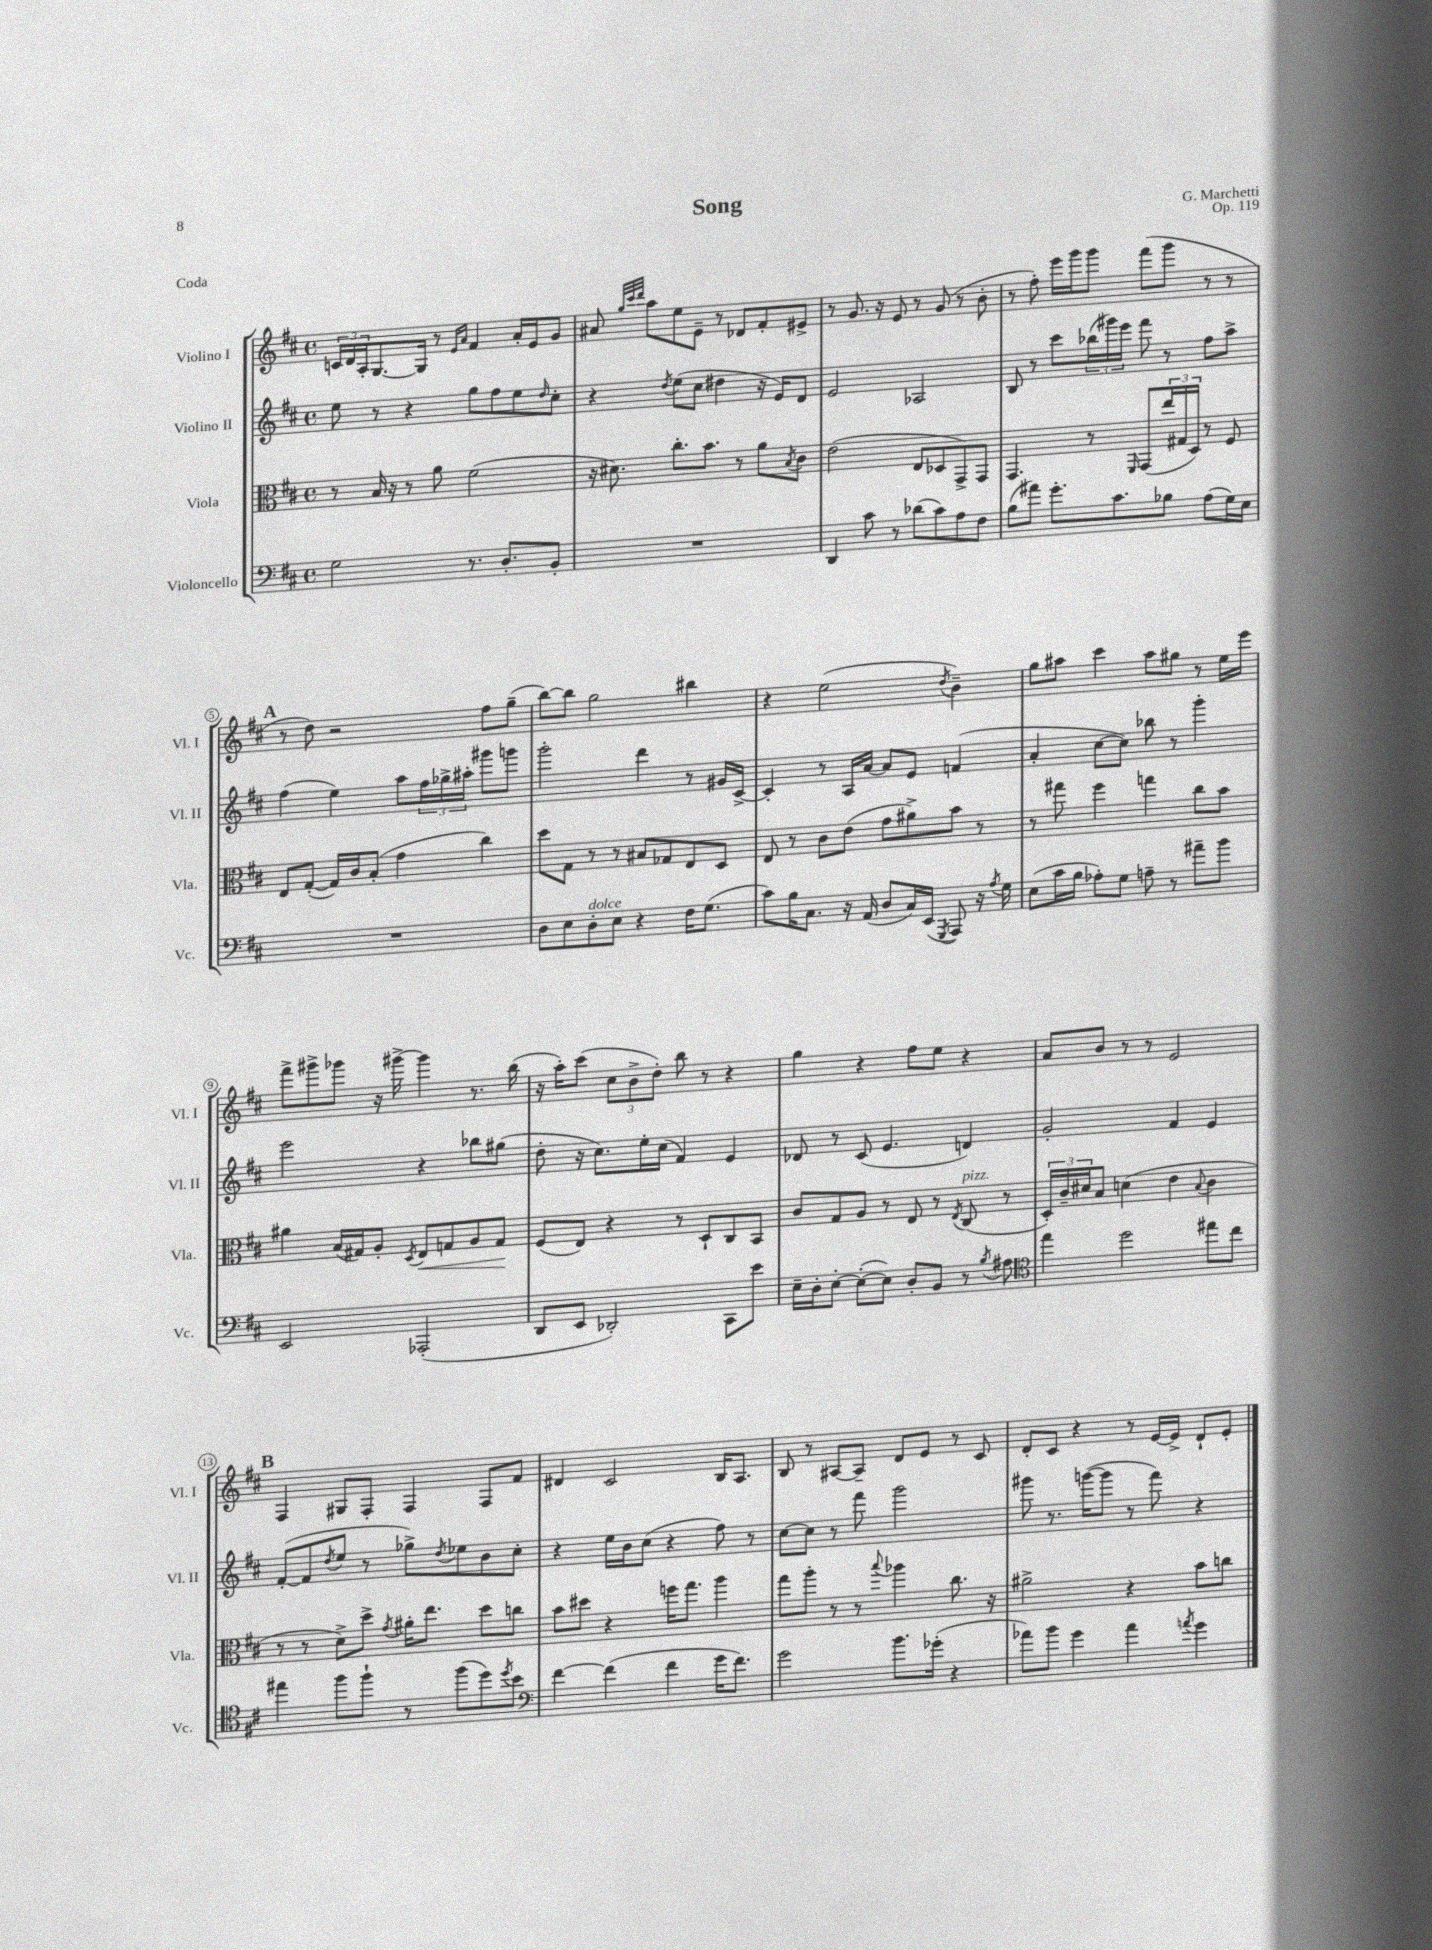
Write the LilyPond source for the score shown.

\header { title = "Song" composer = "G. Marchetti" opus = "Op. 119" piece = "Coda" }
<<
\new StaffGroup <<
\new Staff = "s0" \with { instrumentName = "Violino I" shortInstrumentName = "Vl. I" } {
    \clef treble \key d \major \defaultTimeSignature \time 4/4
    \tuplet 3/2 { c'16 d'16 a16-. } g8.~ g16 r8 \grace { e'16 a'16 } fis'4 a'16-. e'16 g'8 |
    ais'8 \grace { g''32 cis'''32 d'''32 } a''8 e''8 e'8-- r8 des'8 fis'8-. eis'8-> |
    r8 g'8. r16 e'8 r8 g'8( r8 b'8-. |
    r8 fis''8-.) e'''16 g'''16 g'''8 fis'''8( g'''8 r8 r8 |
    \mark \markup { \bold "A" } r8 d''8) r2 fis''8 g''8--( |
    b''8~) b''8 g''2 bis''4 |
    r4 e''2( \acciaccatura { d''8 } b'4--) |
    g''8 ais''8 cis'''4 ais''8 gis''8 r8 e''16 e'''16 |
    fis'''8-> gis'''8-> ges'''8 r16 gis'''16~-> gis'''4 r8. b''16( |
    r16 a''16-.) cis'''8( \tuplet 3/2 { cis''8 b'8-> d''8-.) } b''8 r8 r4 |
    g''4 r4 fis''8 e''8 r4 |
    a'8 b'8 r8 r8 e'2 |
    \mark \markup { \bold "B" } fis4 gis8 fis8-. fis4 fis8 fis'8 |
    dis'4 cis'2 b16 a8. |
    b8 r8 ais8~ ais8-- d'8 e'8 r8 cis'8 |
    d'8-. cis'8 r4 r8 e'16~ e'16-> d'8-! e'8-. \bar "|." |
}
\new Staff = "s1" \with { instrumentName = "Violino II" shortInstrumentName = "Vl. II" } {
    \clef treble \key d \major \defaultTimeSignature \time 4/4
    e''8 r8 r4 g''8 fis''8 e''8 \grace { d''16 } cis''8-. |
    r4 \acciaccatura { d''8 } e''8( cis''8 dis''4 r16 e'16) d'8 |
    e'2 aes2 |
    b8 r8 cis'''8 \tuplet 3/2 { bes''16( gis'''16) e'''16 } fis'''8 r8 fis''8 a''8-> |
    \mark \markup { \bold "A" } fis''4( e''4) a''8 \tuplet 3/2 { fis''16 ges''16-> ais''16-. } gis'''8 g'''8 |
    g'''2-. d'''4 r8 gis'16 cis'16~-> |
    cis'4-. r8 a16 a'16~ a'8 e'8 f'4( |
    a'4-. cis''8~ cis''8) bes''8 r8 g'''4-. |
    e'''2 r4 bes''8 gis''8( |
    d''8-. r16 cis''8.) e''16-. cis''16( fis'4) e'4 |
    des'8 r8 cis'8( e'4. d'4) |
    g'2-. fis'4 e'4 |
    \mark \markup { \bold "B" } fis'8~-.( fis'8 \acciaccatura { d''8 } e''8 r8 ges''8->) \acciaccatura { d''8 } ees''8 b'8 cis''8-. |
    r4 e''16 b'16 cis''8( r4 fis''8) r8 |
    cis''8~ cis''8 r8 fis'''8 g'''2 |
    gis'''8 r8. g'''16~( g'''8 r8 fis'''8) r4 \bar "|." |
}
\new Staff = "s2" \with { instrumentName = "Viola" shortInstrumentName = "Vla." } {
    \clef alto \key d \major \defaultTimeSignature \time 4/4
    r8 b16 r16 r8 a'8 fis'2( |
    r16 dis'8.) cis''8.-. b'8. r8 a'8 \acciaccatura { b8 } cis'8 |
    e'2( e8 des8 g,8->) g,8 |
    g,4. r8 \grace { fis,16 } g,8( \tuplet 3/2 { e''16 gis16 d16) } r8 fis8 |
    \mark \markup { \bold "A" } e8 g8~-.( g16) cis'16 b8-.( g'4 cis''4) |
    d''8 g8 r8 r8 bis8 ges8 e8 d8 |
    e8 r8 cis'8 e'8( g'8 ais'8->) b'8 r8 |
    r8 gis''8 fis''4 g''4 cis''8 b'8 |
    ais'4 b16( gis16) a8-. \acciaccatura { d8 } e8\< g8 a8 g8\! |
    fis8( e8) r4 r8 d8-! cis8 b,8 |
    cis'8 g8 a8 r8 e8 r8 \acciaccatura { e8 } cis8^\markup { \italic "pizz." }( r8 |
    \tuplet 3/2 { d16-.) cis'16-- dis'16 } b8 d'4( e'4 \appoggiatura { b8 } cis'4 |
    \mark \markup { \bold "B" } r8 r8 d'8->) d''8-> \acciaccatura { g'8 } ais'16-. e''8. d''8 c''8 |
    b'8 dis''8 r4 f''16 g''8. a''4 |
    g''8 a''8-. r8 r8 \appoggiatura { b''8 } aes''4 cis''8. r16 |
    ais'2-> r4 b'8 c''8 \bar "|." |
}
\new Staff = "s3" \with { instrumentName = "Violoncello" shortInstrumentName = "Vc." } {
    \clef bass \key d \major \defaultTimeSignature \time 4/4
    g2 r8. d8.-. b,8-. |
    R1 |
    d,4 cis'8 r8 des'8( cis'8) a8 fis8 |
    b8( ais'8) g'8.-. cis'8. bes8 a8( g16) e16 |
    \mark \markup { \bold "A" } R1 |
    d8 e8 d8-.^\markup { \italic "dolce" } e8 r4 fis16 g8.( |
    cis'8) b16 cis8. r16 a,16( d8 cis16) e,16( \acciaccatura { g,,8 } a,,8) r16 \acciaccatura { a8 } g16 |
    e8( cis'16 b16 aes8-.) g8 a8-- r8 ais'8-- b'8 |
    e,2 aes,,2-.( |
    d,8 e,8 des,2-.) cis,8 e'8 |
    e16-- d16-. e8~-. e8~-.( e8) d8-. b,8 r8 \acciaccatura { b8 } ais8 |
    \clef tenor e''4 d''2 eis''8 cis''8 |
    \mark \markup { \bold "B" } eis''4 fis''8 fis''8-! r8 fis''8( d''8) \acciaccatura { d''8 } b'8 |
    \clef bass fis'4~ fis'4( fis'4 g'16 fis'8.) |
    g'2 b'8. ges'16-.( r4 |
    aes'8) b'8 g'4 aes'4 \acciaccatura { a'8 } g'4 \bar "|." |
}
>>
>>
\layout { \context { \Score \override BarNumber.stencil = #(make-stencil-circler 0.1 0.3 ly:text-interface::print) } }
